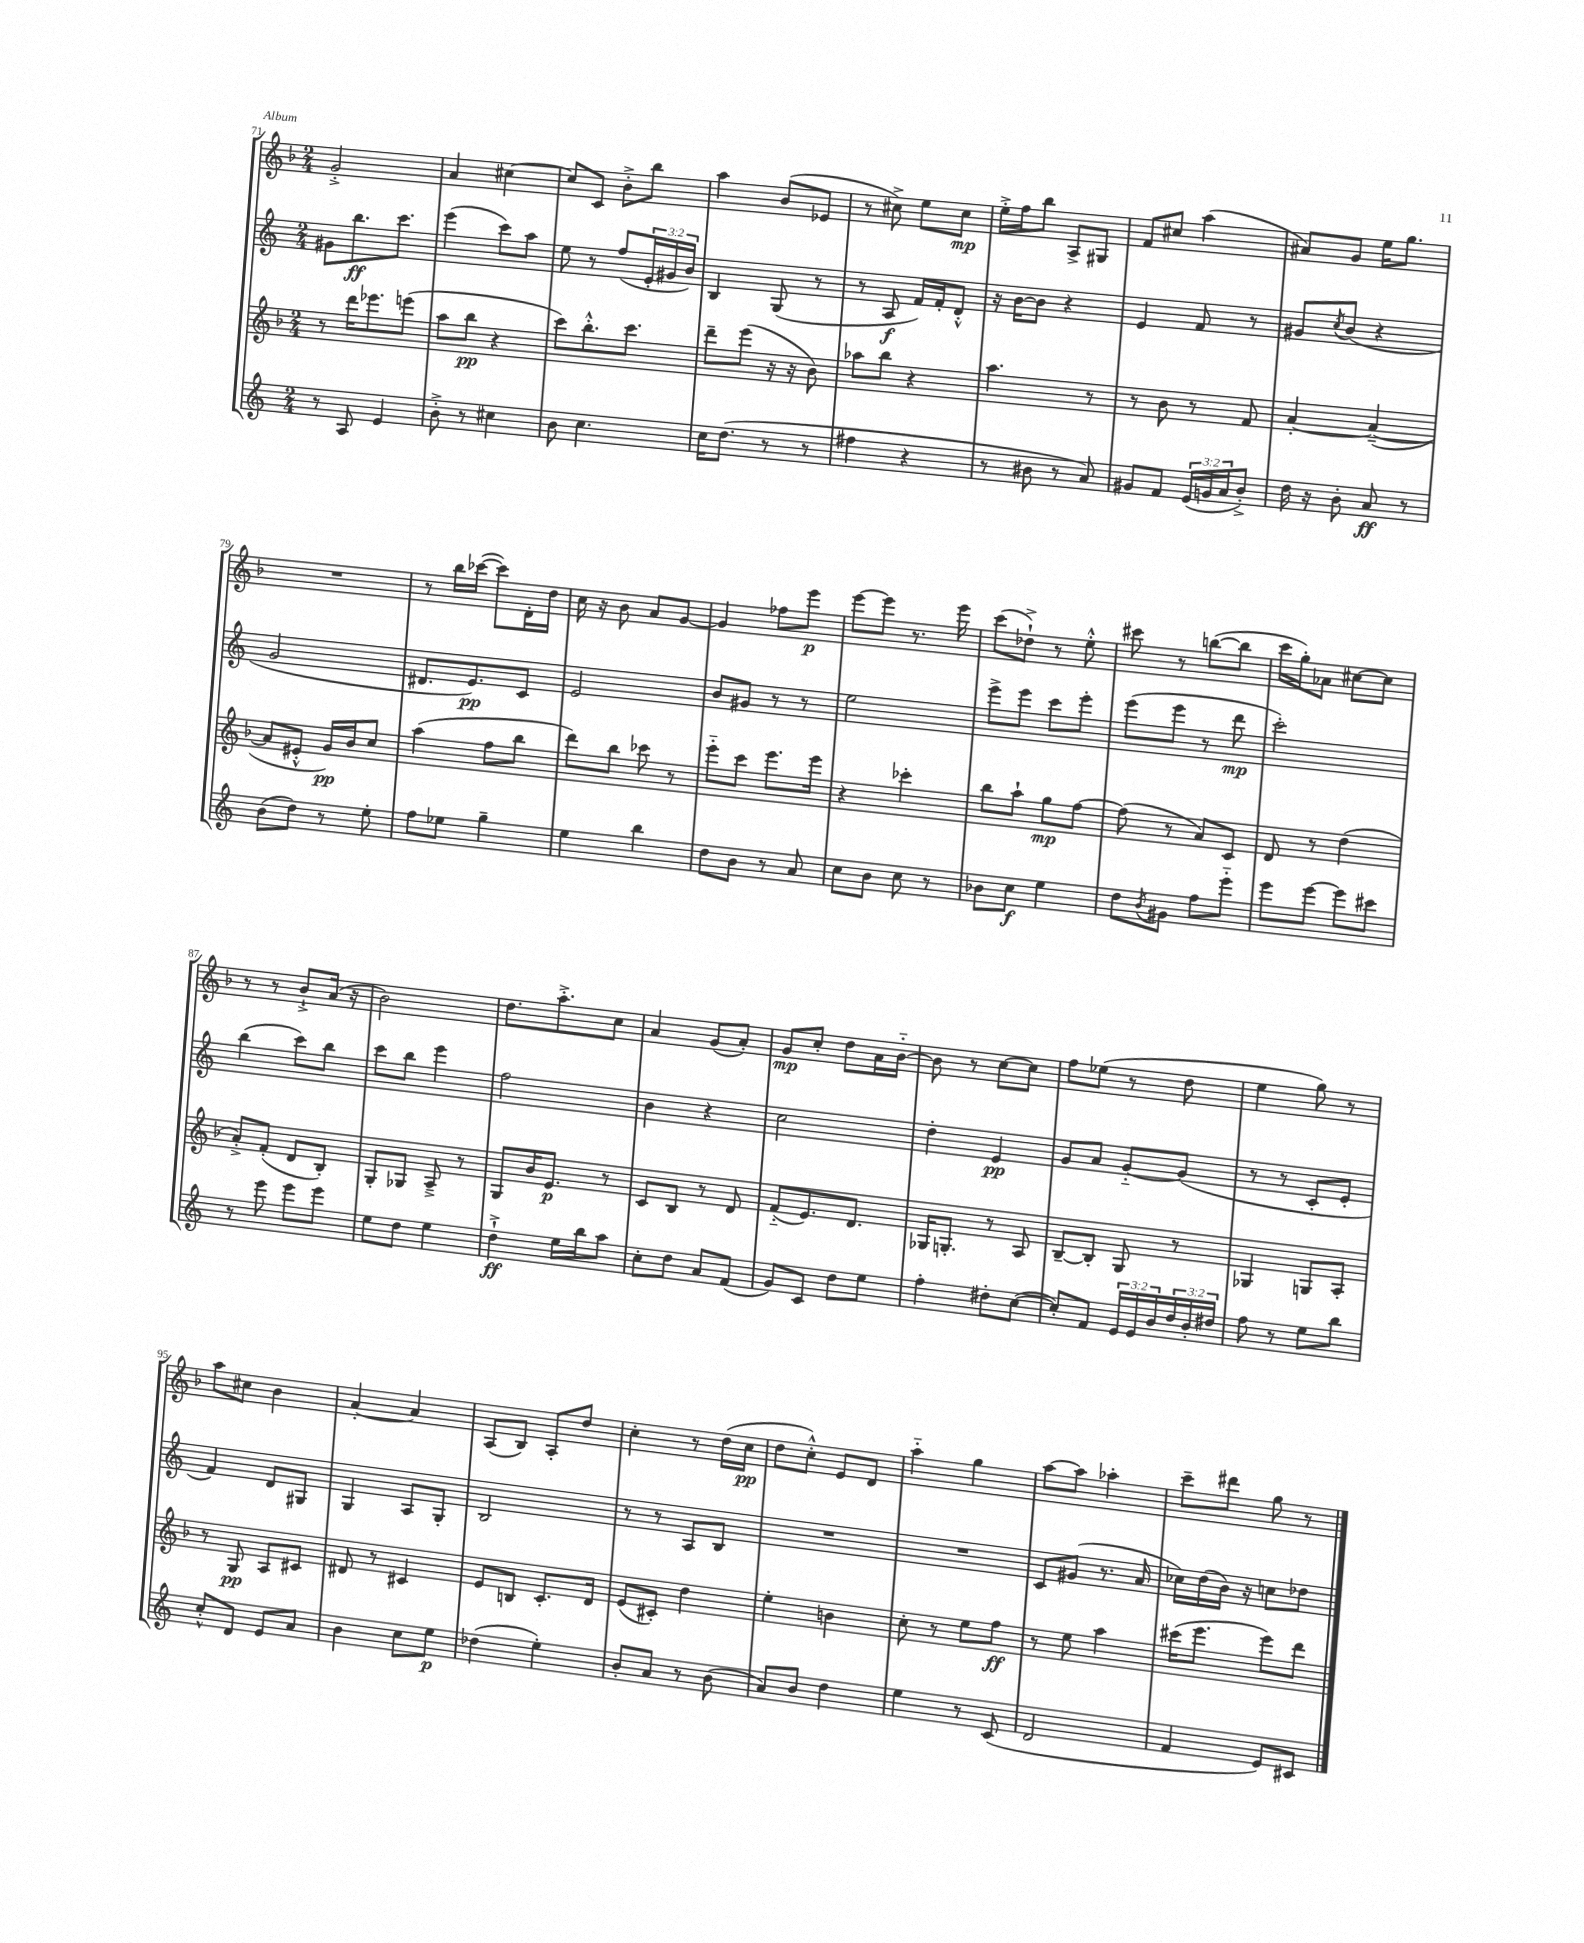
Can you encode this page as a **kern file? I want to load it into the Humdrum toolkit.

**kern	**kern	**kern	**kern
*staff4	*staff3	*staff2	*staff1
*clefG2	*clefG2	*clefG2	*clefG2
*k[]	*k[b-]	*k[]	*k[b-]
*M2/4	*M2/4	*M2/4	*M2/4
8r	8r	8g#	2g'^
8A	16ddd	8.bb	.
.	8.eee-	.	.
4e	.	.	.
.	.	8.ccc	.
.	(8eee	.	.
=	=	=	=
8b'^	8aa	(4eee	4a
8r	8bb-	.	.
4cc#	4r	8ccc)	[4cc#
.	.	8aa	.
=	=	=	=
8b	8ccc)	8ee	8cc#]
4.cc	8.bb-'^^	8r	8c
.	.	(8ff	8b-'^
.	8.ccc	.	.
.	.	24e'	8bb-
.	.	24g#	.
.	.	24b)	.
=	=	=	=
16cc	8ddd~	4B	4aa
(8.dd	.	.	.
.	(8eee	.	.
8r	16r	(8G	(8b-
.	16r	.	.
8r	8b-)	8r	8e-
=	=	=	=
4ff#	8aa-	8r	8r
.	8bb-	8A	8cc#^)
4r	4r	16f)	8ee
.	.	16f'	.
.	.	8d'^^	8cc#
=	=	=	=
8r	4.aa	16r	16ee'^
.	.	[16b	16ff
8b#	.	8b]	8bb-
8r	.	4r	8A^
8a)	8r	.	8G#
=	=	=	=
8g#	8r	4e	8f
8f	8b-	.	8cc#
(24e	8r	8f	(4aa
24g	.	.	.
24a	.	.	.
8b'^)	8f	8r	.
=	=	=	=
16dd	[4a'	8g#	8a#)
16r	.	.	.
.	.	8qcc	.
8b'	.	(8b	8g
8a	(4a~_	4r	16ee
.	.	.	8.gg
8r	.	.	.
=	=	=	=
(8b	8a]	2g	2r
8dd)	8e#'^^	.	.
8r	16g)	.	.
.	16b-	.	.
8ee'	8cc	.	.
=	=	=	=
8ff	(4aa	8.d#	8r
8ee-	.	.	16bb-
.	.	8.e)	([16ccc-
4gg~	8ff	.	8ccc-])
.	8bb-	8c	16d'
.	.	.	16dd
=	=	=	=
4ee	8ddd)	2e	16cc
.	.	.	16r
.	8bb-	.	8b-
4bb	8ccc-	.	8a
.	8r	.	[8g
=	=	=	=
8dd	8eee'~	8b	4g]
8b	8ccc	8g#	.
8r	8.eee	8r	8ff-
8a	.	8r	8eee
.	16eee	.	.
=	=	=	=
8cc	4r	2ee	[8eee
8b	.	.	8eee]
8cc	4ccc-'	.	8.r
8r	.	.	.
.	.	.	16eee
=	=	=	=
8b-	8bb-	8eee^	(8ccc
8cc	8aa`	8eee	8dd-`^)
4ee	8gg	8ccc	8r
.	[8ff	8eee'	8ee'^^
=	=	=	=
8dd	(8ff]	(8eee	8ccc#
8qb	.	.	.
8g#	8r	8eee	8r
8ff	8a)	8r	([8bb
8eee'~	8c	8ddd	8bb]
=	=	=	=
8eee	8d	2ccc')	16ccc
.	.	.	16gg')
[8eee	8r	.	8a-
8eee]	(4dd	.	[8cc#
8ccc#	.	.	8cc#]
=	=	=	=
8r	8a'^)	(4bb	8r
8eee	(8f'	.	8r
8eee	8d	8ccc)	8b-`^
8eee	8B-')	8bb	(16a
.	.	.	16r
=	=	=	=
8ee	8G'	8ccc	2b-)
8dd	8G-	8bb	.
4ee	8A~^	4eee	.
.	8r	.	.
=	=	=	=
4dd`^	8G	2ff	8.dd
.	16b-	.	.
.	8.e	.	8.aa'^
16ee	.	.	.
16bb	.	.	.
8aa	8r	.	8cc
=	=	=	=
8cc'	8c	4b	4a
8dd	8B-	.	.
8a	8r	4r	(8g
(8f	8d	.	8a')
=	=	=	=
8g)	(8f'~	2cc	8g
8c	8.e)	.	8cc'
8dd	.	.	8dd
.	8.d	.	.
8ee	.	.	16a
.	.	.	[16b-'~
=	=	=	=
4ff'	16G-	4dd'	8b-]
.	8.G'	.	.
.	.	.	8r
8dd#'	8r	4e	[8cc
([8cc	8A	.	8cc]
=	=	=	=
8cc'])	[8B-~	8g	8ff
8f	8B-']	8a	(8ee-
24e	8G	[8g'~	8r
24e	.	.	.
24b	.	.	.
24dd	8r	(8g]	8dd
24b'	.	.	.
24dd#	.	.	.
=	=	=	=
8ff	4G-	8r	4ee
8r	.	8r	.
8ee	8G	8c'	8gg)
8bb	8A'	8e'	8r
=	=	=	=
8cc'^^	8r	4f)	8aa
8d	8G	.	8cc#
8e	8A	8d	4b-
8a	8c#	8G#	.
=	=	=	=
4b	8d#	4G	[4a'
.	8r	.	.
8cc	4c#	8A	4a]
8ee	.	8G'	.
=	=	=	=
(4dd-	8e	2B	(8A
.	8B	.	8B-)
4ee')	8.c'	.	8A'
.	.	.	8dd
.	16d	.	.
=	=	=	=
8b'	(8e	8r	4cc'
8a	8c#')	8r	.
8r	4dd	8A	8r
(8b	.	8B	(16dd
.	.	.	16cc
=	=	=	=
8a)	4ee'	2r	8dd
8b	.	.	8cc'^^)
4dd	4b	.	8e
.	.	.	8d
=	=	=	=
4ee	8cc'	2r	4aa'~
.	8r	.	.
8r	8ee	.	4gg
(8c	8ff	.	.
=	=	=	=
2d	8r	8c	[8aa
.	8ee	(8g#	8aa]
.	4aa	8.r	4aa-'
.	.	16a	.
=	=	=	=
4f	(16ccc#	16cc-)	8ccc~
.	8.eee	(16dd	.
.	.	16b)	8ddd#
.	.	16r	.
8e)	8eee)	8cc	8gg
8c#	8ddd	8dd-	8r
==	==	==	==
*-	*-	*-	*-
